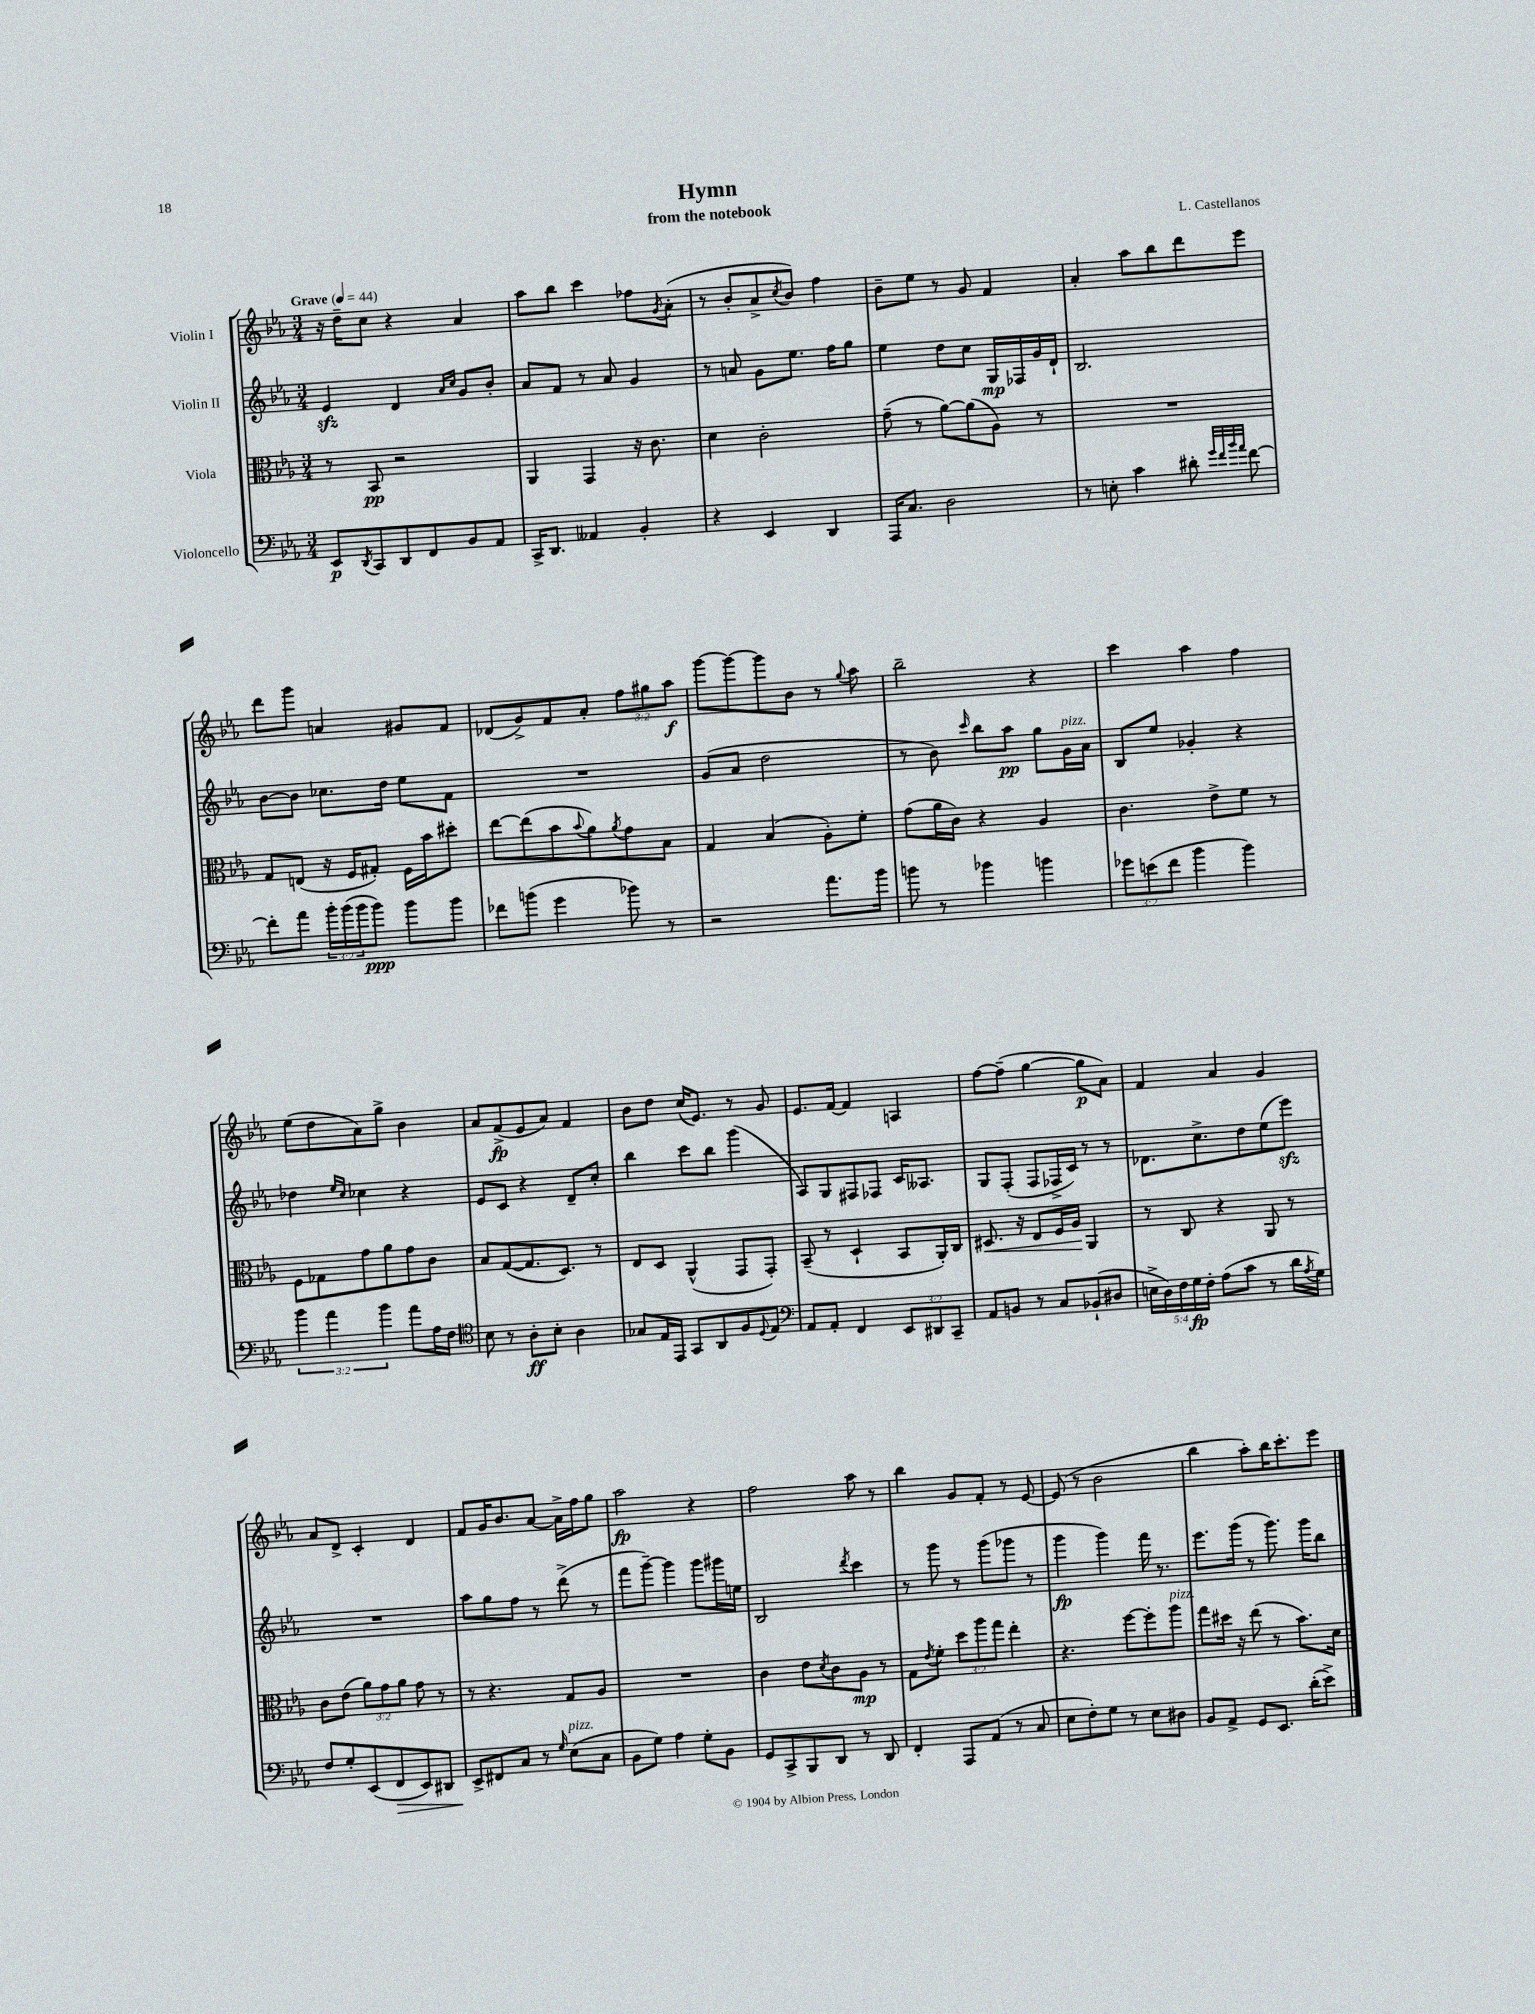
\header { title = "Hymn" composer = "L. Castellanos" subtitle = "from the notebook" }
<<
\new StaffGroup <<
\new Staff = "s0" \with { instrumentName = "Violin I" } {
    \clef treble \key ees \major \numericTimeSignature \time 3/4 \override Staff.TupletNumber.text = #tuplet-number::calc-fraction-text \tempo "Grave" 4 = 44
    r16 d''16-- c''8 r4 aes'4 |
    aes''8 bes''8 c'''4 fes''8 \acciaccatura { g'8 } aes'8-.( |
    r8 bes'8-. aes'8-> \acciaccatura { c''8 } bes'8) f''4 |
    bes'8-- ees''8 r8 g'8 f'4 |
    aes'4-. aes''8 bes''8 d'''8 ees'''8 |
    d'''8 g'''8 a'4 gis'8 f'8 |
    des'8( g'8->) f'8 aes'8-. \tuplet 3/2 { f''8 gis''8 aes''8\f } |
    g'''8~ g'''8~ g'''8 bes'8 r8 \appoggiatura { g''8 } aes''8 |
    bes''2-- r4 |
    c'''4 aes''4 f''4 |
    ees''8( d''8 aes'8) g''8-> bes'4 |
    aes'8 f'8->\fp( ees'8 aes'8) f'4 |
    bes'8 d''8 c''16( ees'8.) r8 g'8 |
    ees'8. f'16~ f'4 a4 |
    f''8~ f''8--( g''4~ g''8\p aes'8) |
    f'4 aes'4 g'4 |
    aes'8 d'8-> c'4-. d'4 |
    f'8 g'16 bes'8. aes'8~ aes'16-> f''16 g''8 |
    aes''2\fp r4 |
    f''2 aes''8 r8 |
    bes''4 g'8 f'8-. r8 ees'8~ |
    ees'8( r8 bes'2 |
    bes''4 aes''8-.) bes''16 c'''8.-. ees'''8 \bar "|." |
}
\new Staff = "s1" \with { instrumentName = "Violin II" } {
    \clef treble \key ees \major \numericTimeSignature \time 3/4
    ees'4\sfz d'4 \grace { aes'16 c''16 } g'8 bes'8-. |
    aes'8 f'8 r8 aes'8 g'4 |
    r8 a'8 g'8 ees''8. f''16 g''8 |
    ees''4 d''8 c''8 g16\mp fes16 g'16 d'16-! |
    bes2. |
    bes'8~ bes'8 ces''8. d''16 ees''8 f'8 |
    R2. |
    g'8( aes'8 d''2 |
    r8 bes'8) \grace { c'''16 } bes''8 aes''8\pp g''8 g'16^\markup { \italic "pizz." } aes'16 |
    bes8 ees''8 ges'4-. r4 |
    des''4 \grace { ees''16 c''16 } ces''4 r4 |
    ees'8 c'8 r4 d'8-- c''8-. |
    bes''4 c'''8 bes''8 g'''4( |
    aes8) g8 fis8 fes8 c'16 aeses8. |
    g8 f8-.( f8 fes16-> c'16) r8 r8 |
    des'8. c''8.-> d''8 ees''8( ees'''8\sfz) |
    R2. |
    aes''8 g''8 f''8 r8 d'''8->( r8 |
    f'''8 g'''8~--) g'''4 g'''8 gis'''16 e''16 |
    bes2 \acciaccatura { d'''8 } c'''4 |
    r8 g'''8 r8 g'''8( ges'''8 r8 |
    g'''4\fp g'''4) f'''16 r8. |
    ees'''8. g'''16( r8 g'''8.) g'''16 bes''8 \bar "|." |
}
\new Staff = "s2" \with { instrumentName = "Viola" } {
    \clef alto \key ees \major \numericTimeSignature \time 3/4 \override Staff.TupletNumber.text = #tuplet-number::calc-fraction-text
    r8 bes,8\pp r2 |
    aes,4 g,4 r16 c'8. |
    d'4 c'2-. |
    g'8--( r8 aes'8~) aes'8( aes8) r8 |
    R2. |
    g8 e8( r16 f16 gis8-.) f16 bes'16 dis''8-. |
    ees''8~ ees''8( bes'8 \appoggiatura { bes'8 } aes'8) \acciaccatura { aes'8 } g'8 bes8 |
    g4 bes4( aes8-.) f'8-. |
    g'8( aes'16 c'16) r4 aes4 |
    c'4. ees'8-> f'8 r8 |
    f8 ges8 g'8 aes'8 g'8 c'8 |
    bes8 g8~( g8. d8.) r8 |
    ees8 d8 aes,4-^( g,8 g,8-.) |
    bes,8--( r8 d4-! bes,8 aes,16-.) c16 |
    dis8.\< r16 ees8 f16 aes16\! aes,4 |
    r8 c8 r4 aes,8 r8 |
    c'8 ees'8( \tuplet 3/2 { aes'8) g'8 aes'8 } g'8 r8 |
    r8 r4. g8 aes8 |
    R2. |
    c'4 ees'8 \acciaccatura { d'8 } c'8 aes8\mp r8 |
    g8 \acciaccatura { ees'8 } f'8-. \tuplet 3/2 { d''8 aes''8 g''8 } ees''4-. |
    r4. f''8~ f''8-. aes''8^\markup { \italic "pizz." } |
    g''8 dis''16 r16 ees''8( r8 bes'8.) d'16 \bar "|." |
}
\new Staff = "s3" \with { instrumentName = "Violoncello" } {
    \clef bass \key ees \major \numericTimeSignature \time 3/4 \override Staff.TupletNumber.text = #tuplet-number::calc-fraction-text
    ees,8\p \acciaccatura { d,8 } c,8 d,8 f,8 bes,8 aes,8 |
    c,16-> d,8. aeses,4 bes,4-. |
    r4 ees,4 d,4 |
    aes,,16 c8. d2 |
    r8 e8-. c'4 dis'8-. \grace { g'32 f'32 bes'32 aes'32 } f'8~ |
    f'8-. aes'8 \tuplet 3/2 { bes'16-. bes'16( bes'16 } bes'8\ppp) bes'8 bes'8 |
    fes'8 b'8( g'4 bes'8) r8 |
    r2 aes'8. bes'16 |
    b'8 r8 bes'4 b'4 |
    \tuplet 3/2 { ges'8 e'8( f'8 } bes'4 bes'4) |
    \tuplet 3/2 { bes'4 aes'4 bes'4 } aes'8 aes16 f16 |
    \clef tenor bes8 r8 aes8-.\ff bes8-. aes4 |
    ges8 ees16 ees,16 g,8 aes,8 f8 \appoggiatura { d8 } ees8 |
    \clef bass aes,8 aes,8-. f,4 \tuplet 3/2 { ees,8 dis,8 c,8-- } |
    aes,8 b,8 r8 c8 bes,8-!( dis8 |
    \tuplet 5/4 { e16-> d16) f16 g16\fp f16-. } aes8( c'8 r8 d'16 \acciaccatura { aes8 } g16) |
    f8 g8-. ees,8( f,8\> ees,8) dis,8 |
    ees,8->\! fis,8 c8 r8 \grace { g16 } ees8^\markup { \italic "pizz." }( c8 |
    bes,8 g8) aes4 g8-. bes,8 |
    g,8 c,8-> bes,,8 d,8 r8 d,8 |
    f,4-. aes,,8 aes,8( r8 c8 |
    ees8 f8-.) g8 r8 ees8 dis8 |
    bes,8 aes,8-> g,8 ees,8. d'16-.( ees'8->) \bar "|." |
}
>>
>>
\layout { \context { \Score \remove "Bar_number_engraver" } }
